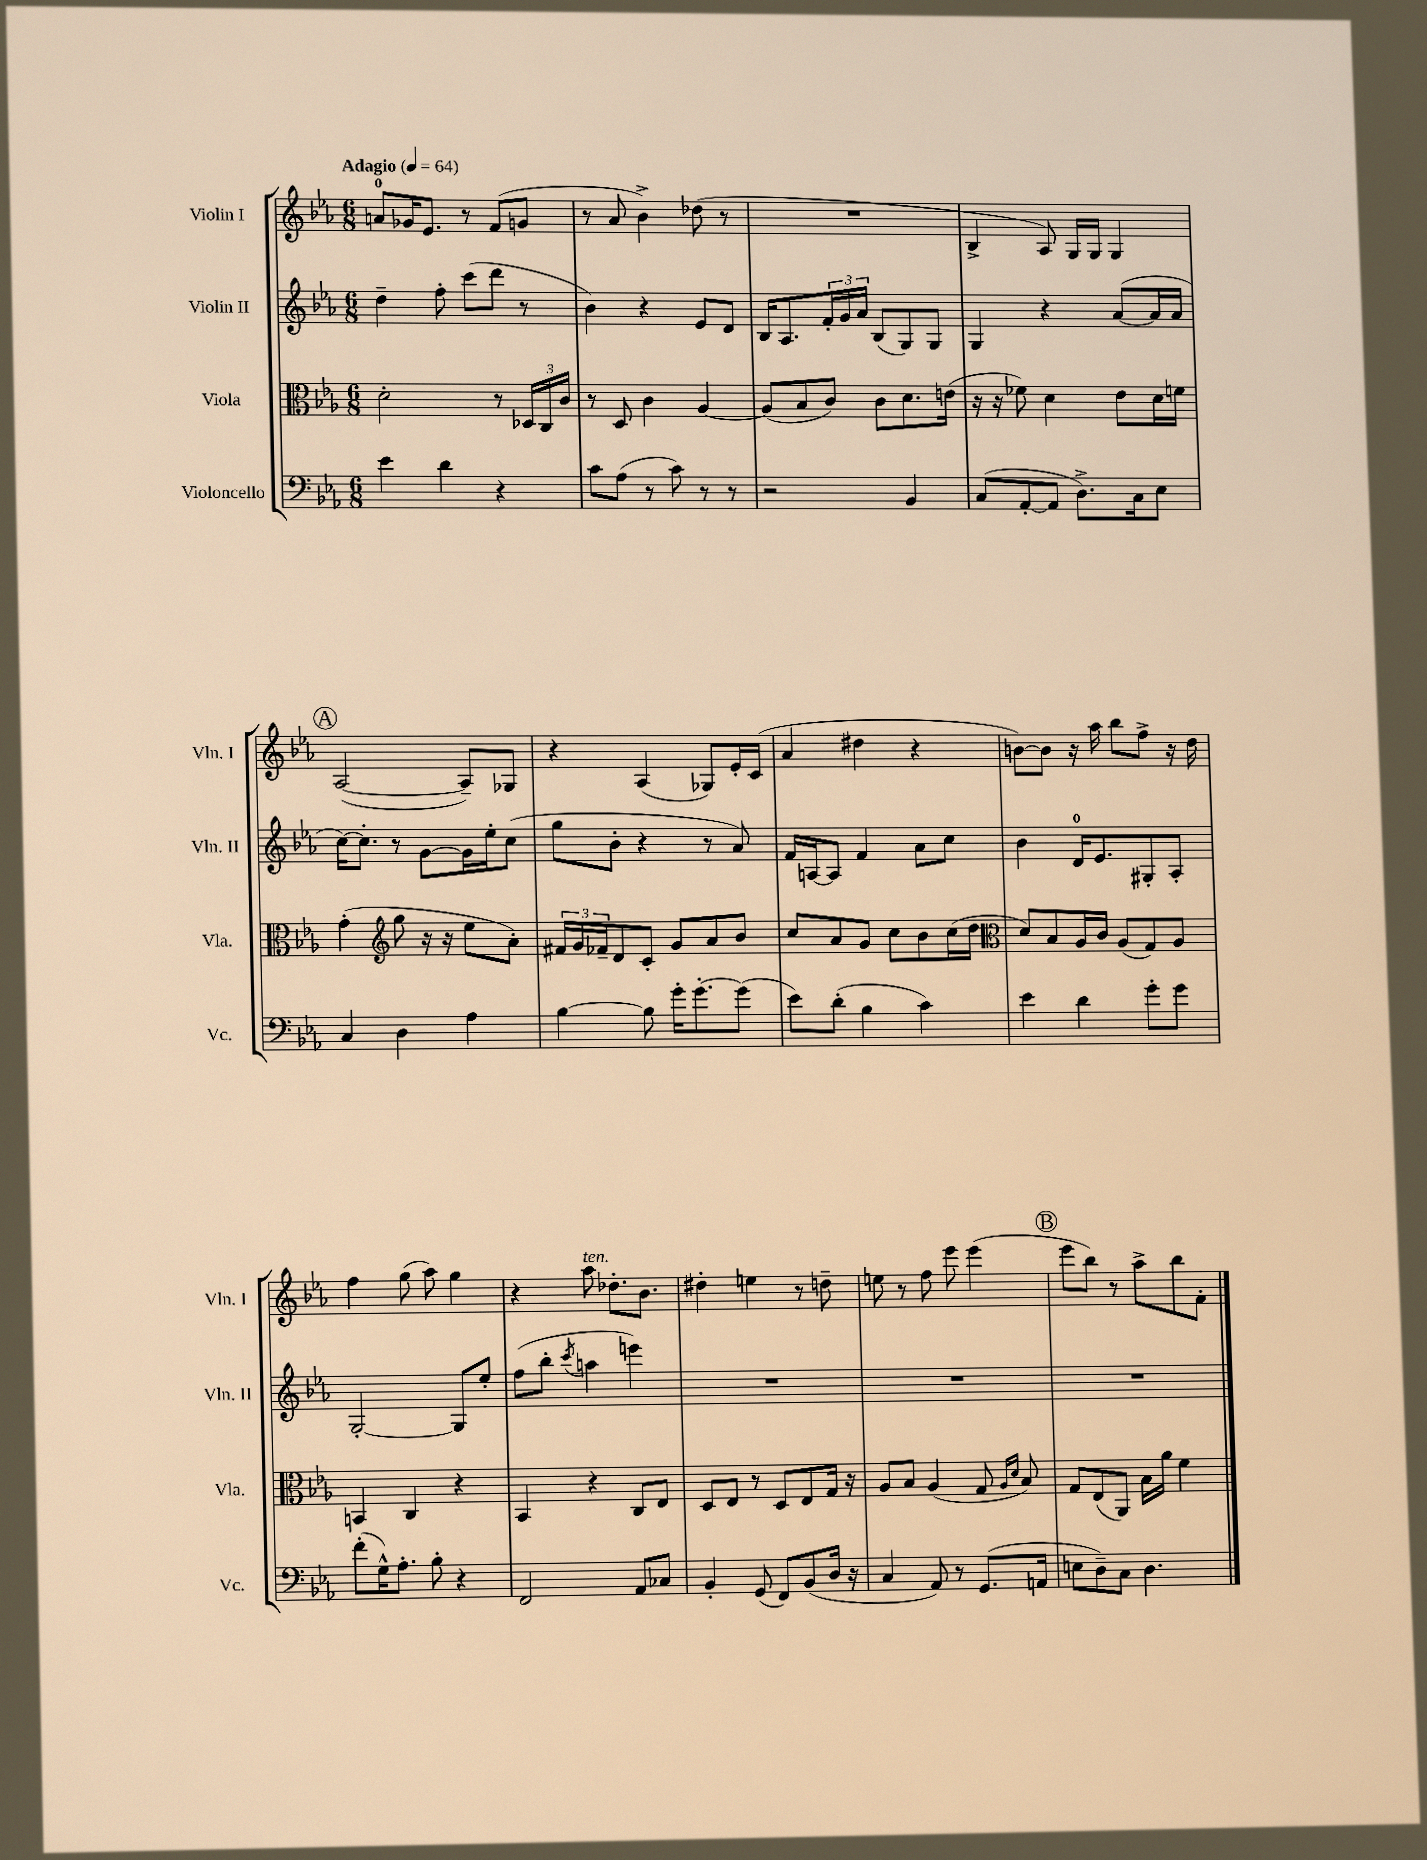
<<
\new StaffGroup <<
\new Staff = "s0" \with { instrumentName = "Violin I" shortInstrumentName = "Vln. I" } {
    \clef treble \key ees \major \numericTimeSignature \time 6/8 \tempo "Adagio" 4 = 64
    a'8-0 ges'16 ees'8. r8 f'8( g'8 |
    r8 aes'8 bes'4->) des''8( r8 |
    R2. |
    bes4-> aes8) g16 g16 g4 |
    \mark \markup { \circle "A" } aes2~( aes8--) ges8 |
    r4 aes4( ges8) ees'16-. c'16( |
    aes'4 dis''4 r4 |
    b'8~) b'8 r16 aes''16 bes''8 f''8-> r16 d''16 |
    f''4 g''8( aes''8) g''4 |
    r4 aes''8^\markup { \italic "ten." } des''8.-. bes'8. |
    dis''4-. e''4 r8 d''8-- |
    e''8 r8 f''8 ees'''8 ees'''4( |
    \mark \markup { \circle "B" } ees'''8 bes''8) r8 aes''8-> bes''8 f'8-. \bar "|." |
}
\new Staff = "s1" \with { instrumentName = "Violin II" shortInstrumentName = "Vln. II" } {
    \clef treble \key ees \major \numericTimeSignature \time 6/8
    d''4-- f''8-. c'''8( d'''8 r8 |
    bes'4) r4 ees'8 d'8 |
    bes16 aes8. \tuplet 3/2 { f'16-. g'16 aes'16 } bes8( g8) g8 |
    g4 r4 aes'8~( aes'16 aes'16 |
    \mark \markup { \circle "A" } c''16~) c''8.-. r8 g'8~ g'16 ees''16-. c''8( |
    g''8 bes'8-. r4 r8 aes'8) |
    f'16 a16~ a8 f'4 aes'8 c''8 |
    bes'4 d'16-0 ees'8. gis8-. aes8-. |
    g2~-. g8 ees''8-. |
    f''8( bes''8-. \acciaccatura { c'''8 } a''4 e'''4) |
    R2. |
    R2. |
    \mark \markup { \circle "B" } R2. \bar "|." |
}
\new Staff = "s2" \with { instrumentName = "Viola" shortInstrumentName = "Vla." } {
    \clef alto \key ees \major \numericTimeSignature \time 6/8
    d'2-. r8 \tuplet 3/2 { des16 c16 c'16 } |
    r8 d8 c'4 aes4~ |
    aes8( bes8 c'8) c'8 d'8. e'16( |
    r16 r16 fes'8) d'4 ees'8 d'16 f'16 |
    \mark \markup { \circle "A" } g'4-.( \clef treble g''8 r16 r16 ees''8 aes'8-.) |
    \tuplet 3/2 { fis'16 g'16 fes'16-- } d'8 c'8-. g'8 aes'8 bes'8 |
    c''8 aes'8 g'8 c''8 bes'8 c''16( d''16 |
    \clef alto d'8) bes8 aes16 c'16 aes8( g8) aes8 |
    b,4 c4 r4 |
    bes,4 r4 c8 ees8 |
    d8 ees8 r8 d8 ees8 g16 r16 |
    aes8 bes8 aes4( g8 \grace { aes16 d'16 } bes8) |
    \mark \markup { \circle "B" } g8 ees8( aes,8) bes16 aes'16 f'4 \bar "|." |
}
\new Staff = "s3" \with { instrumentName = "Violoncello" shortInstrumentName = "Vc." } {
    \clef bass \key ees \major \numericTimeSignature \time 6/8
    ees'4 d'4 r4 |
    c'8 aes8( r8 c'8) r8 r8 |
    r2 bes,4 |
    c8( aes,8~-. aes,8 d8.->) c16 ees8 |
    \mark \markup { \circle "A" } c4 d4 aes4 |
    bes4~ bes8 g'16-. g'8.~-. g'8( |
    ees'8) d'8-.( bes4 c'4) |
    ees'4 d'4 g'8-. g'8 |
    f'8-.( g16-^) aes8.-. bes8-. r4 |
    f,2 aes,8 ces8 |
    bes,4-. g,8( f,8) bes,8( d16 r16 |
    c4 aes,8) r8 g,8.( a,16 |
    \mark \markup { \circle "B" } e8 d8--) c8 d4. \bar "|." |
}
>>
>>
\layout { \context { \Score \remove "Bar_number_engraver" } }
